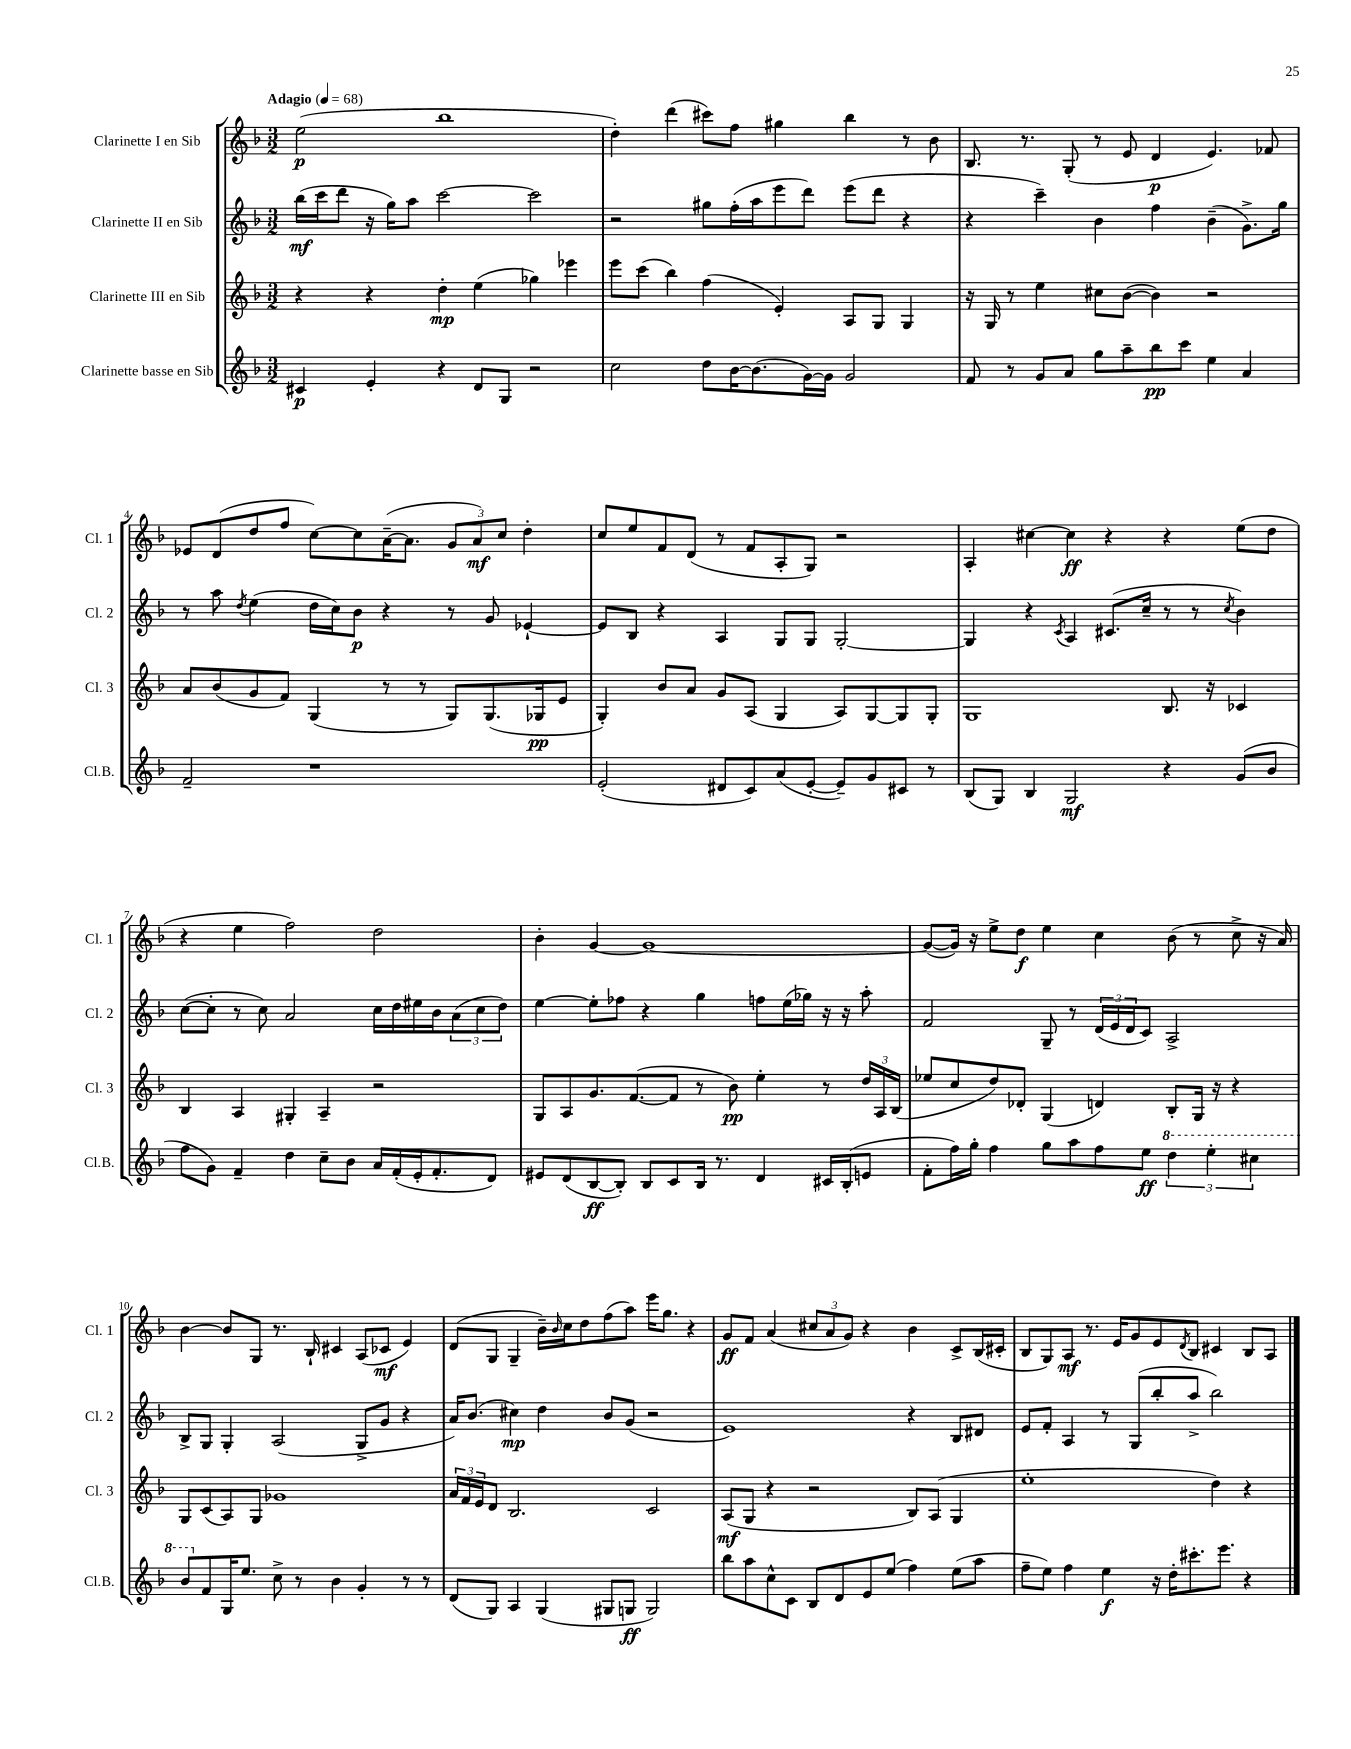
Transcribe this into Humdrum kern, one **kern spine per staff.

**kern	**kern	**kern	**kern
*staff4	*staff3	*staff2	*staff1
*clefG2	*clefG2	*clefG2	*clefG2
*k[b-]	*k[b-]	*k[b-]	*k[b-]
*M3/2	*M3/2	*M3/2	*M3/2
*MM68	*MM68	*MM68	*MM68
4c#/	4r	(16bb-\LL	(2ee\
.	.	16ccc\J	.
.	.	8ddd\J	.
4e'/	4r	16r	.
.	.	16gg\LK)	.
.	.	8aa\J	.
4r	4dd'\	[2ccc\	1bb-
8d/L	(4ee\	.	.
8G/J	.	.	.
2r	4gg-\)	2ccc\]	.
.	4eee-\	.	.
=	=	=	=
2cc\	8eee\L	2r	4dd'\)
.	(8ccc\J	.	.
.	4bb-\)	.	(4ddd\
8dd\L	(4ff\	8gg#\L	8ccc#\L)
[16b-\K	.	(16ff'\L	8ff\J
(8.b-\]	.	16aa\J	.
.	4e'/)	8eee\	4gg#\
[16g\L)	.	8ddd\J)	.
16g\]JJ	.	.	.
2g/	8A/L	(8eee\L	4bb-\
.	8G/J	8ddd\J	.
.	4G/	4r	8r
.	.	.	8b-\
=	=	=	=
8f/	16r	4r	8.B-/
.	16G/	.	.
8r	8r	.	.
.	.	.	8.r
8g/L	4ee\	4ccc~\)	.
8a/J	.	.	(8G'/
8gg\L	8cc#\L	4b-\	8r
8aa~\	([8b-\J	.	8e/
8bb-\	4b-\])	4ff\	4d/
8ccc\J	.	.	.
4ee\	2r	(4b-~\	4.e/)
4a/	.	8.g^\L)	.
.	.	.	8f-/
.	.	16gg\Jk	.
=	=	=	=
2f~/	8a/L	8r	8e-/L
.	(8b-/	8aa\	(8d/
.	.	8qdd/	.
.	8g/	(4ee\	8dd/
.	8f/J)	.	8ff/J
1r	(4G/	16dd\LL	[8cc\L)
.	.	16cc\J)	.
.	.	8b-\J	8cc\]
.	8r	4r	([16a~\K
.	.	.	8.a\]J
.	8r	.	.
.	8G/L)	8r	12g/L
.	.	.	12a/)
.	(8.G/	8g/	.
.	.	.	12cc/J
.	.	[4e-`/	4dd'\
.	16G-/k	.	.
.	8e/J	.	.
=	=	=	=
(2e'/	4G'/)	8e-/]L	8cc/L
.	.	8B-/J	8ee/
.	8b-/L	4r	8f/
.	8a/J	.	(8d/J
8d#/L	8g/L	4A/	8r
8c/)	(8A/J	.	8f/L
(8a/	4G/	8G/L	8A'/
[8e'/J	.	8G/J	8G/J)
8e~/]L)	8A/L)	[2G'/	2r
8g/	[8G/	.	.
8c#/J	8G/]	.	.
8r	8G'/J	.	.
=	=	=	=
(8B-/L	1G	4G/]	4A'/
8G/J)	.	.	.
4B-/	.	4r	[4cc#\
.	.	8qc/	.
2G/	.	4A/	4cc#\]
.	.	(8.c#/L	4r
.	.	16cc~/Jk	.
4r	8.B-/	8r	4r
.	.	8r	.
.	16r	.	.
.	.	8qcc/	.
(8g/L	4c-/	4b-\)	(8ee\L
8b-/J	.	.	8dd\J
=	=	=	=
8ff\L	4B-/	([8cc\L	4r
8g\J)	.	8cc'\]J	.
4f~/	4A/	8r	4ee\
.	.	8cc\)	.
4dd\	4G#'/	2a/	2ff\)
8cc~\L	4A~/	.	.
8b-\J	.	.	.
16a/LL	2r	16cc\LL	2dd\
(16f'/	.	16dd\	.
16e'/J	.	16ee#\	.
8.f'/	.	16b-\J	.
.	.	(12a\	.
.	.	12cc\	.
8d/J)	.	.	.
.	.	12dd\J)	.
=	=	=	=
8e#/L	8G/L	[4ee\	4b-'\
(8d/	8A/	.	.
[8B-/	8.g/	8ee'\]L	[4g/
8B-'/]J)	.	8ff-\J	.
.	([8.f/	.	.
8B-/L	.	4r	1g_
8c/	8f/]J	.	.
16B-/Jk	8r	4gg\	.
8.r	.	.	.
.	8b-\)	.	.
4d/	4ee'\	8ff\L	.
.	.	(16ee\L	.
.	.	16gg-\JJ)	.
16c#/LL	8r	16r	.
(16B-'/J	.	16r	.
8e/J	24dd/LL	8aa'\	.
.	24A/	.	.
.	(24B-/JJ	.	.
=	=	=	=
8f'\L	8ee-/L	2f/	(8g/_L
16ff\L)	8cc/	.	16g/]Jk)
16gg'\JJ	.	.	16r
4ff\	8dd/)	.	8ee^\L
.	8d-'/J	.	8dd\J
8gg\L	(4G/	8G~/	4ee\
8aa\	.	8r	.
8ff\	4d/)	(24d/LL	4cc\
.	.	24e/	.
.	.	24d/J	.
8ee\J	.	8c/J)	.
6ddd\	8B-'/L	2A^/	(8b-\
.	16G/Jk	.	8r
6eee'\	.	.	.
.	16r	.	.
.	4r	.	8cc^\
6ccc#\	.	.	.
.	.	.	16r
.	.	.	16a/)
=	=	=	=
8bb-/L	8G/L	8B-^/L	[4b-\
8f/	(8c/	8G/J	.
16G/K	8A/)	4G'/	8b-/]L
8.ee/J	.	.	.
.	8G/J	.	8G/J
8cc^\	1g-	(2A/	8.r
8r	.	.	.
.	.	.	16B-`/
4b-\	.	.	4c#/
4g'/	.	8G^/L	(8A/L
.	.	8g/J	8c-/J
8r	.	4r	4e/)
8r	.	.	.
=	=	=	=
(8d/L	24a/LL	16a/LK)	(8d/L
.	24f/	.	.
.	.	(8.b-/J	.
.	24e/J	.	.
8G/J)	8d/J	.	8G/J
4A/	2.B-/	4cc#\)	4G~/
(4G/	.	4dd\	16b-~\LL)
.	.	.	16qqb-/
.	.	.	16cc\J
.	.	.	8dd\
8G#/L	.	8b-/L	(8ff\
8G/J	.	(8g/J	8aa\J)
2G/)	2c/	2r	16eee\LK
.	.	.	8.gg\J
.	.	.	4r
=	=	=	=
8bb-\L	(8A/L	1e)	8g/L
8aa\	8G/J	.	8f/J
8cc^^\	4r	.	(4a/
8c\J	.	.	.
8B-/L	2r	.	12cc#/L
.	.	.	12a/
8d/	.	.	.
.	.	.	12g/J)
8e/	.	.	4r
(8ee/J	.	.	.
4ff\)	8B-/L)	4r	4b-\
.	(8A/J	.	.
(8ee\L	4G/	8B-/L	8c^/L
8aa\J	.	8d#/J	(16B-/L
.	.	.	16c#'/JJ
=	=	=	=
8ff~\L	1ee'	8e/L	8B-/L
8ee\J)	.	8f'/J	8G/)
4ff\	.	4A/	8A/J
.	.	.	8.r
4ee\	.	8r	.
.	.	.	16e/LK
.	.	(8G/L	8g/
16r	.	8bb-'/	8e/
16dd'\LK	.	.	.
.	.	.	8qd/
8.ccc#'\	.	8aa^/J	8B-/J
.	4dd\)	2bb-\)	4c#/
8.eee\J	.	.	.
4r	4r	.	8B-/L
.	.	.	8A/J
==	==	==	==
*-	*-	*-	*-
